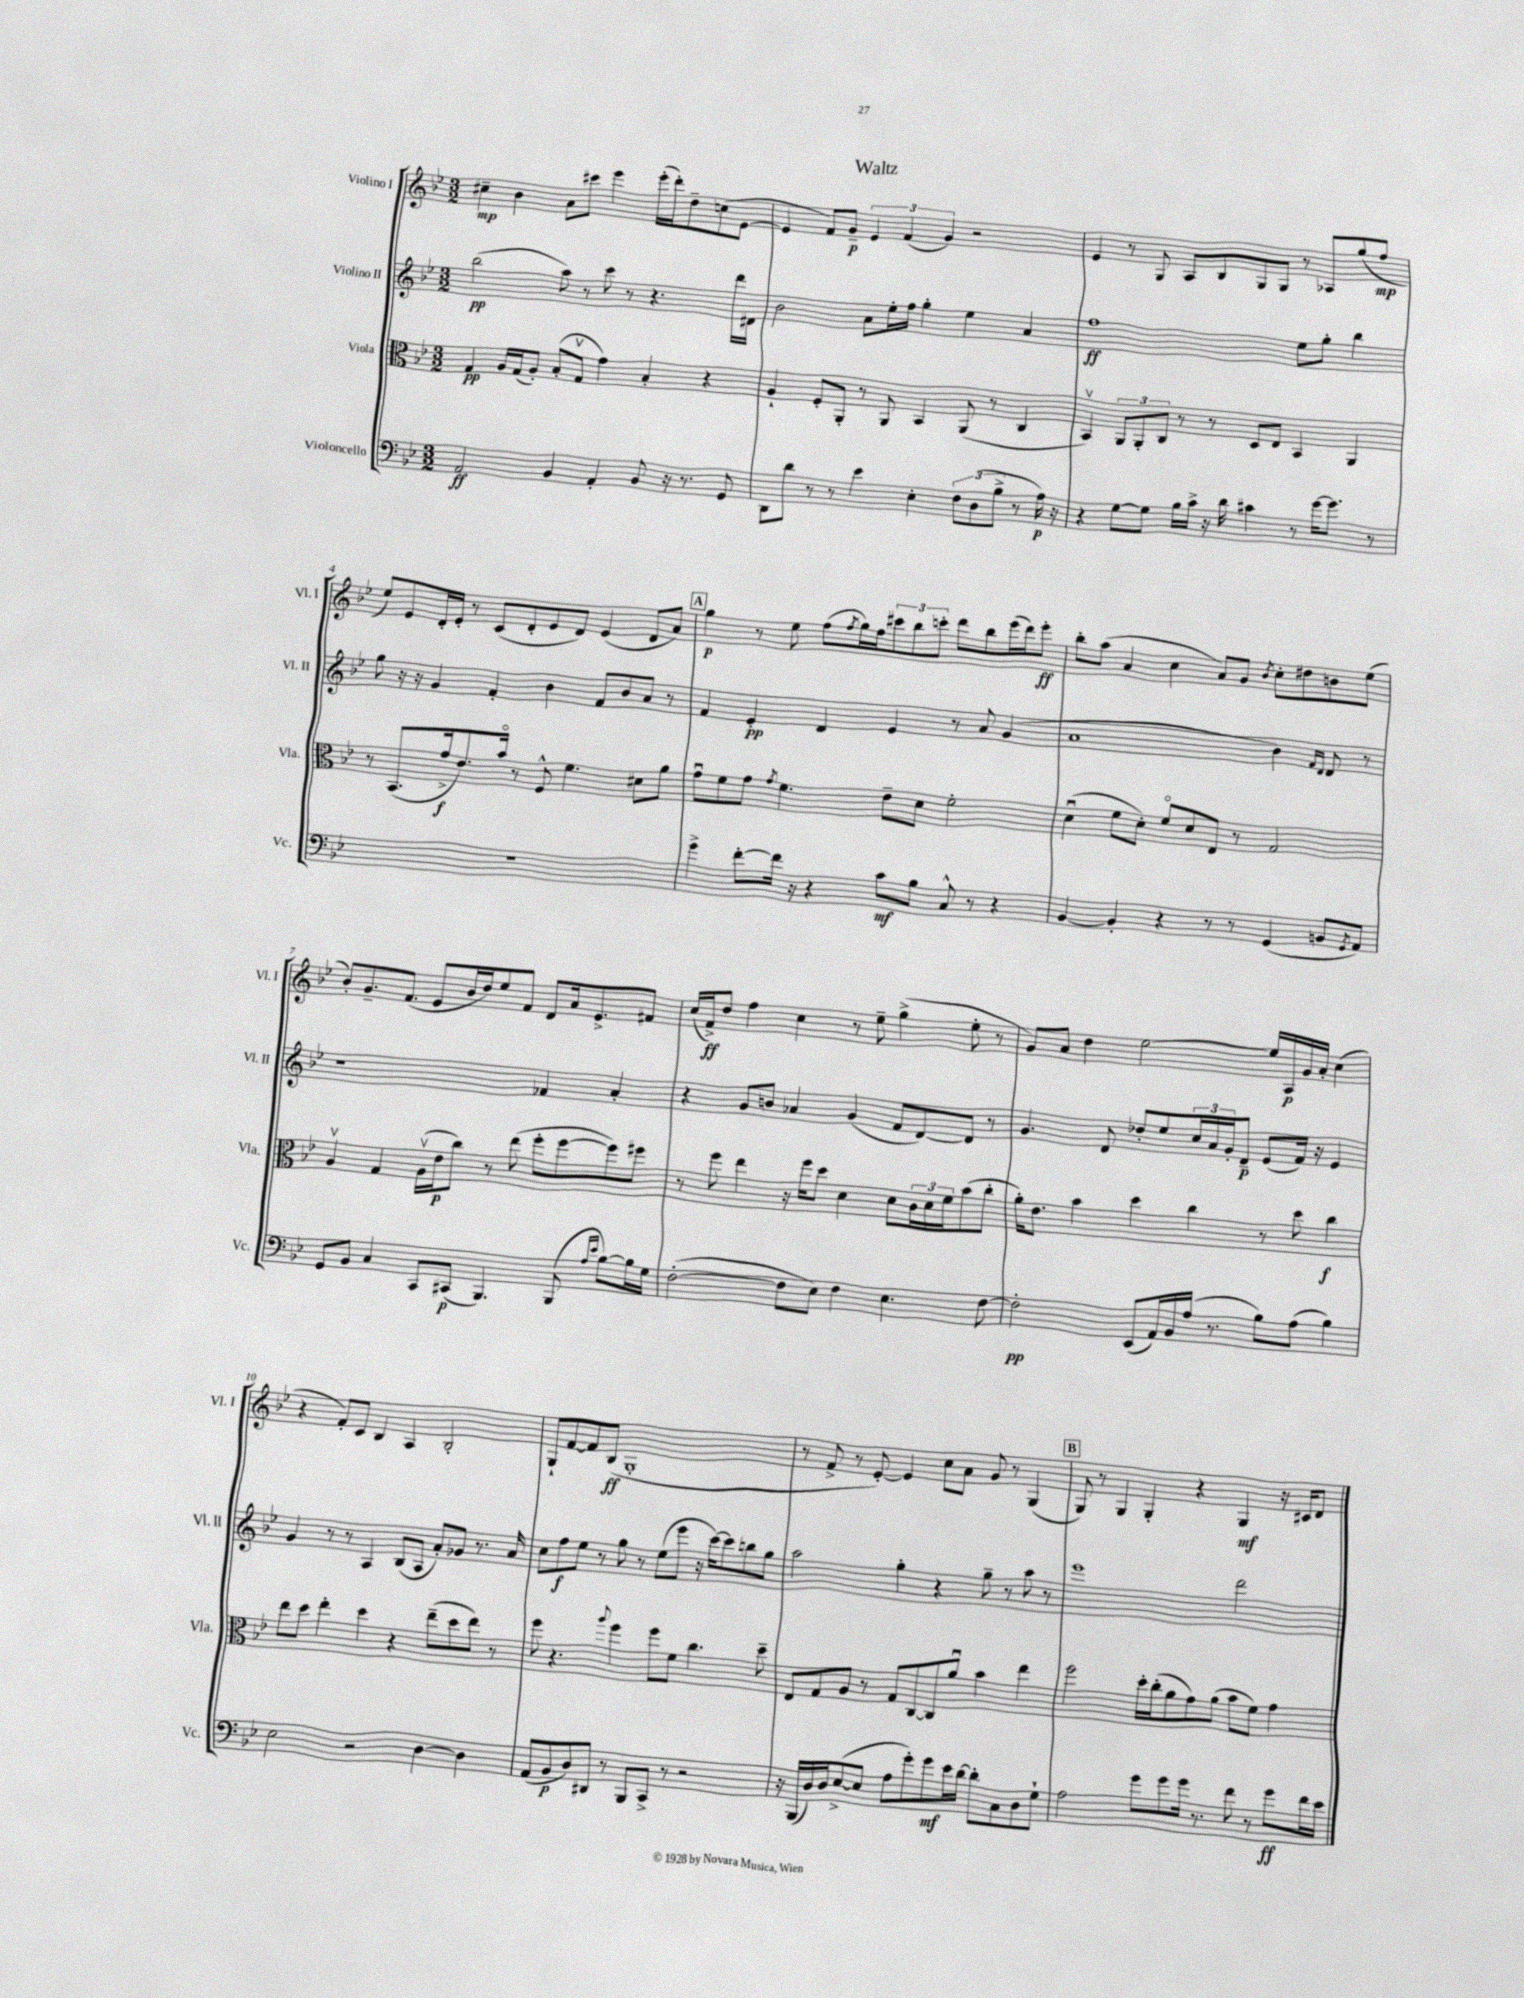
\header { title = "Waltz" }
<<
\new StaffGroup <<
\new Staff = "s0" \with { instrumentName = "Violino I" shortInstrumentName = "Vl. I" } {
    \clef treble \key bes \major \numericTimeSignature \time 3/2
    cis''4--\mp bes'4 a'8 cis'''8 ees'''4 ees'''16-.( d'''16-.) d''8-- c''8( ees'8~ |
    ees'4 f'8) g'8--\p \tuplet 3/2 { ees'4 f'4( g'4) } r2 |
    ees'4 r8 g8 a8 bes8 g8 g8 r8 aes8 g''8( f''8\mp |
    ees''8) ees'8 d'16-. ees'16-. r8 c'8( d'8-. ees'8 d'8) ees'4( d'8 a'8) |
    \mark \markup { \box "A" } g''4\p r8 ees''8 f''8( \acciaccatura { f''8 } g''16) f''16 \tuplet 3/2 { cis'''8 bes''8 c'''8-. } d'''8 bes''8 ees'''16( d'''16) ees'''8-.\ff |
    bes''8-. a''8( a'4 c''4 a'8) g'8 \acciaccatura { bes'8 } c''8-. dis''8 b'8 ees''8( |
    bes'8-.) g'8.-- f'8.( ees'8 bes'16 d''16) ees''8 f'8 d'8 a'16 ees'8.-> fis'8 |
    c''16( f'16->\ff) d''8 f''4 c''4 r8 ees''8-- g''4->( ees''8-. r8 |
    g'8) a'8 d''4 ees''2~ ees''16 a16\p g'16 a'16-. c''4( |
    r4 f'8-.) c'8 bes4 a4 bes2-. |
    g8-! f'8~ f'8 bes8\ff( g1-. |
    r8 f'8-> r8 ees'8~-.) ees'4 c''8 a'8 g'8 r8 g4( |
    \mark \markup { \box "B" } g8) r8 g4 g4-. r4 g4\mf r16 cis'16 d'8 \bar "|." |
}
\new Staff = "s1" \with { instrumentName = "Violino II" shortInstrumentName = "Vl. II" } {
    \clef treble \key bes \major \numericTimeSignature \time 3/2
    bes''2\pp( a''8) r8 c'''8 r8 r4. d'''16 dis'16 |
    bes'2 a'8 ees''16-. f''16 g''4-. ees''4 a'4 |
    f''1\ff ees''8 g''8-. bes''4 |
    g''8 r16 r16 g'4 f'4-. bes'4 f'8 bes'8 a'8 r8 |
    \mark \markup { \box "A" } f'4 ees'4-.\pp d'4 ees'4 r8 a'8 g'4( |
    a'1 bes'4) \grace { f'16 d'16 } d'8 r8 |
    r1 fes'4 a'4-. |
    r4 g'8 b'8 aes'4 g'4( f'8 d'8~) d'8 r8 |
    g'4. d'8 des''8-. ees''8 \tuplet 3/2 { c''16 a'16 g'16-. } d'8--\p ees'8( f'16) r16 ees'4 |
    g'4 r8 r8 a4 bes8( a8 a'8-.) ges'8 r8. a'16 |
    c''8 f''8\f ees''8 r8 g''8 r8 ees''8( ees'''8 r16 c'''16~) c'''8 b''8 g''8 |
    a''2 g''4-. r4 g''8-- r8 a''8 r8 |
    \mark \markup { \box "B" } ees'''1 d'''2 \bar "|." |
}
\new Staff = "s2" \with { instrumentName = "Viola" shortInstrumentName = "Vla." } {
    \clef alto \key bes \major \numericTimeSignature \time 3/2
    g4\pp a16 g16( a8-.) bes8-.( g8\upbow g'4) bes4-. r4 |
    a4-! f8-. a,8-. r8 a,8 bes,4 a,8( r8 c4 |
    bes,4\upbow) \tuplet 3/2 { a,8 a,8-. c8 } r8 r8 d8 ees8 bes,4 a,4 |
    r8 bes,8.( g'16->\f ees'8.) bes'16\flageolet r8 f8-^ f'4. dis'8 a'8 |
    \mark \markup { \box "A" } g'8\downbow f'8 g'8 \acciaccatura { g'8 } f'4. ees'8-- d'8 f'2-. |
    d'4\downbow( f'8 d'8-.) f'8\flageolet d'8 ees8 r8 g2 |
    a4\upbow g4 a16\upbow( ees'16\p c''8) r8 ees''8( f''8-. f''8~ f''8) fis''8 |
    r8 f''8 ees''4 r16 f''16 d''8 d'4 d'8 \tuplet 3/2 { c'16 d'16 f'16 } bes'8( c''8-. |
    a'16-.) ees'8. bes'4 d''4 c''4 r8 d''8 c''4\f |
    ees''8 d''8 ees''4-. d''4 r4 ees''8--( d''8 ees''8) r8 |
    f''8 r4. \appoggiatura { a''8 } f''4 f''8 f'8 c''4. d''8-- |
    ees8 g8 a8 r8 g8 c8~ c8 a'8\downbow bes'4 ees''4 |
    \mark \markup { \box "B" } f''2 d''16-. c''16-.( a'8 g'8) a'8( bes'8 f'8) g'4 \bar "|." |
}
\new Staff = "s3" \with { instrumentName = "Violoncello" shortInstrumentName = "Vc." } {
    \clef bass \key bes \major \numericTimeSignature \time 3/2
    a,2\ff bes,4 a,4-. bes,8 r16 r8. g,8 |
    d,8 d'8 r8 r8 ees'4 ees4-. \tuplet 3/2 { f8 d8( bes8-> } r8 a16\p) r16 |
    r4 g8~ g8 bes16 c'16-> r16 d'16 cis'4 r8 g'16~ g'8. r8 |
    R1. |
    \mark \markup { \box "A" } g'4-> f'8~-. f'16 r16 r4 c'8\mf bes8 c8-^ r8 r4 |
    bes,4~ bes,4-. r4 r8 r8 g,4( b,8 \acciaccatura { g,8 } a,8) |
    g,8 bes,8 c4 c,8 cis,8\p( bes,,4.) bes,,8( \grace { a16 ees'16 } bes8~) bes16 g16 |
    f2~-.( f8 ees8) f4 ees4. f8~ |
    f2-.\pp ees,8( a,16) bes,16 a16( r8. bes8) a8( bes4) |
    ees2 r2 d4~ d4 |
    a,8( bes,8\p d8) dis,8 r8 bes,,8 c,8-> r8 r2 |
    r16 bes,,16( d16) d16 ees8~->( ees8 a8 g'8-.) g'8\mf ees'16 d'16~ d'8-. c8 d8 g8-! |
    \mark \markup { \box "B" } a2 g'8 g'8 g'16 r8. f'8 r8 g'8\ff f'16 ees'16 \bar "|." |
}
>>
>>
